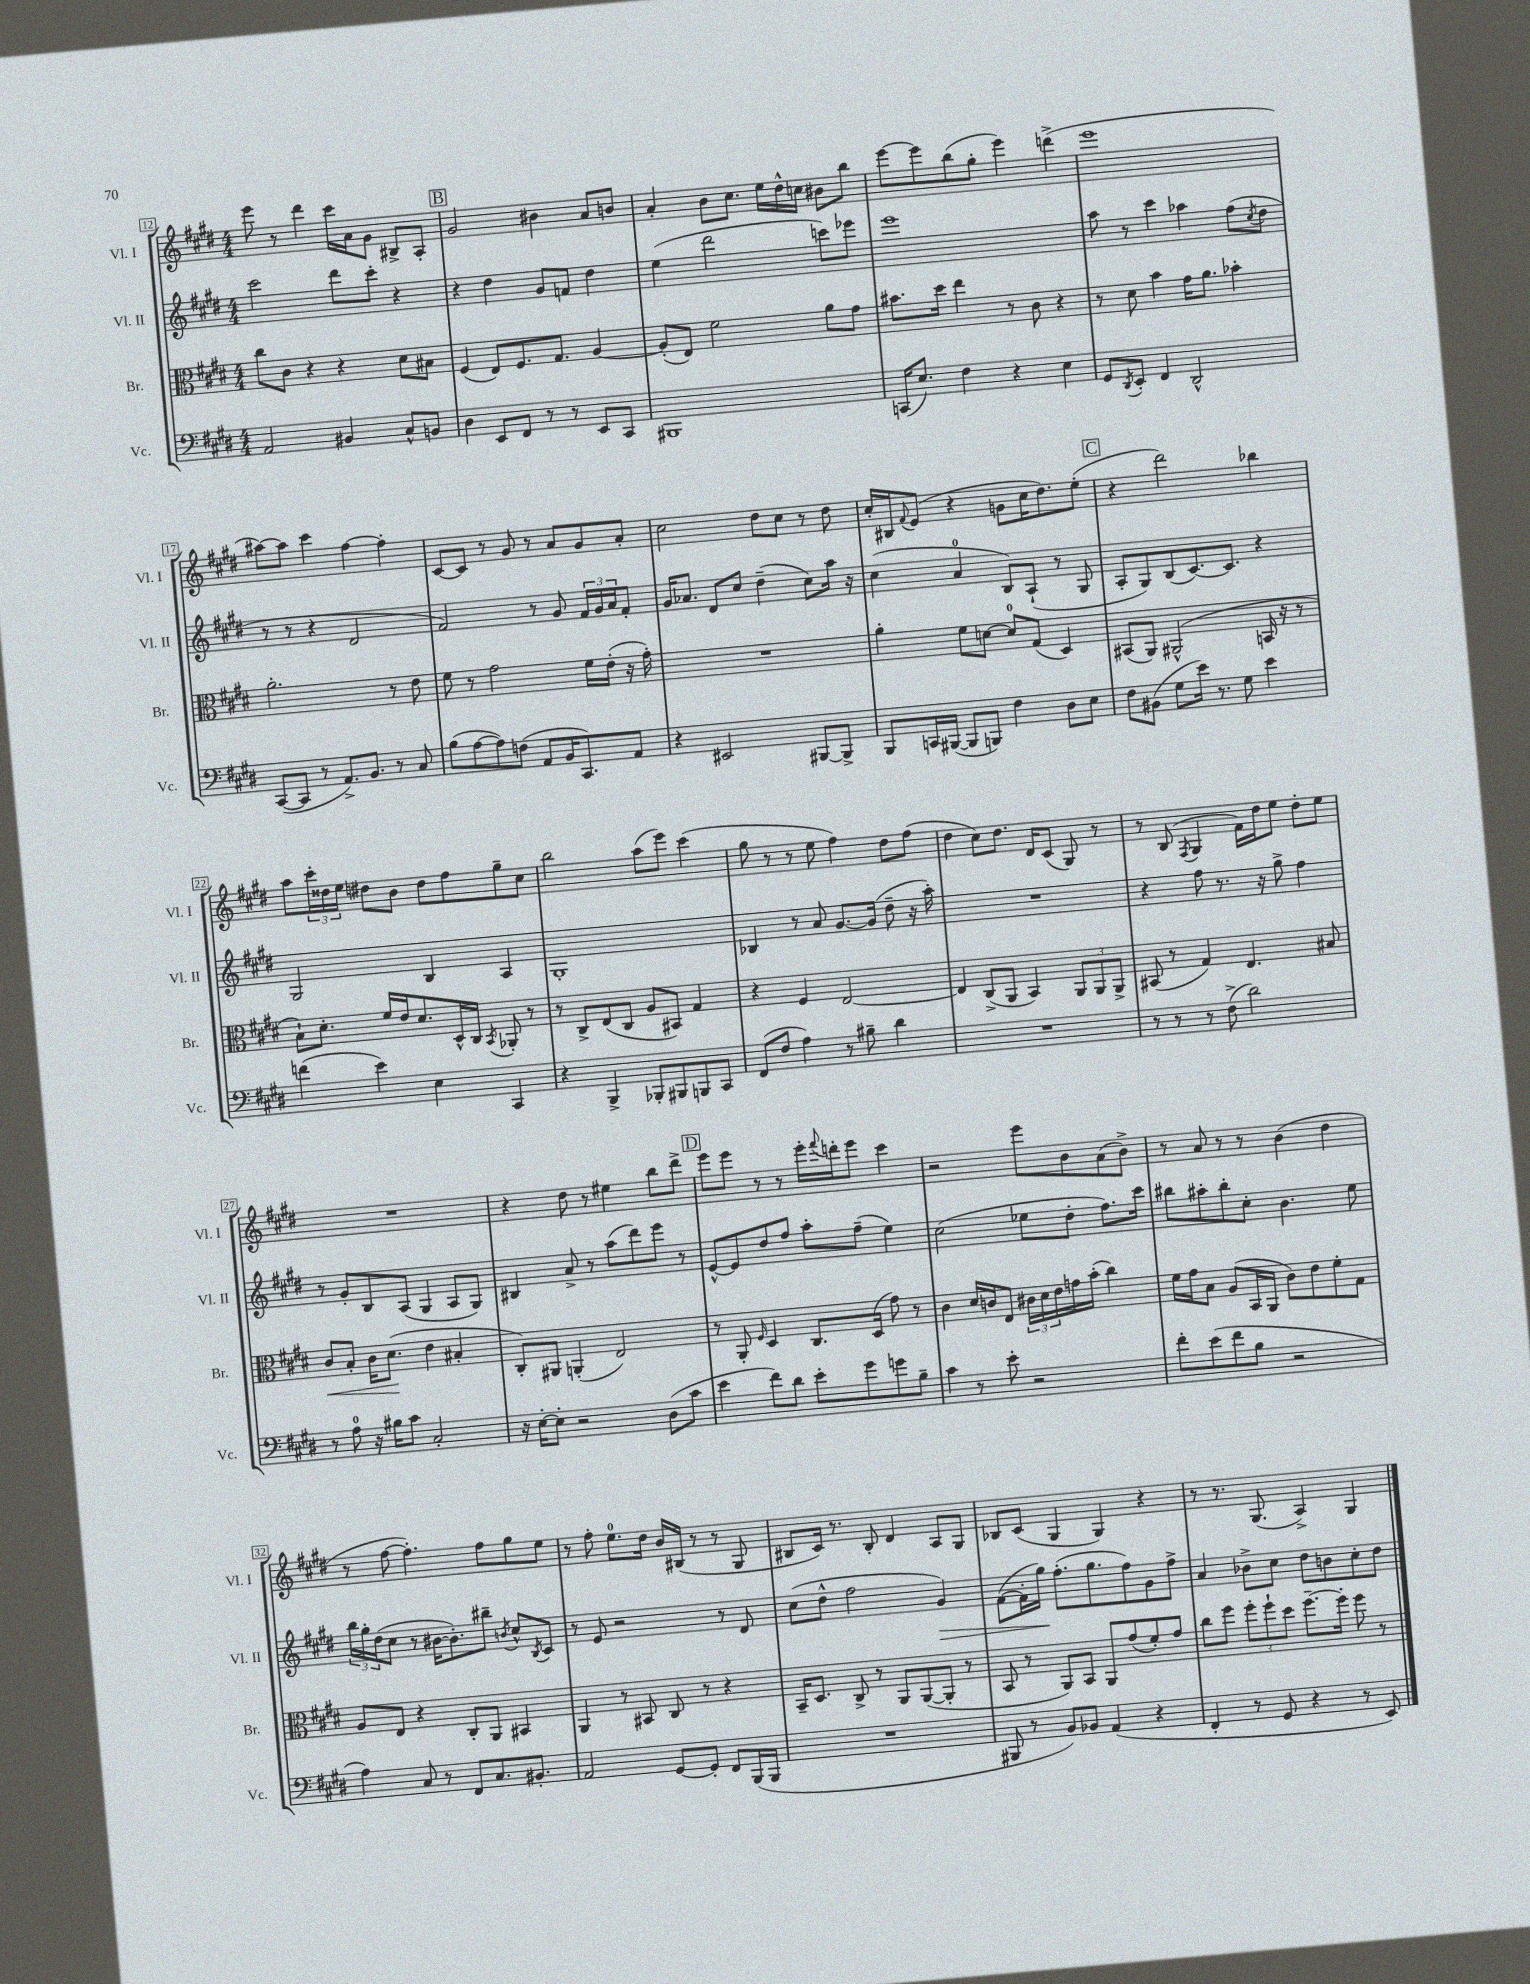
<<
\new StaffGroup <<
\new Staff = "s0" \with { instrumentName = "Vl. I" shortInstrumentName = "Vl. I" } {
    \clef treble \key e \major \numericTimeSignature \time 4/4
    e'''8 r8 dis'''4 cis'''16 a'16 gis'8 bis8-> a8-. |
    \mark \markup { \box "B" } gis'2 bis'4 a'8 b'8 |
    a'4-. b'8 cis''8. e''16 dis''16-^ c''16 bis'8 b''8 |
    e'''8~ e'''8 b''8( gis''8-. e'''4) d'''4->( |
    e'''1 |
    ais''8~) ais''8 cis'''4 fis''4~ fis''4-. |
    cis'8~ cis'8 r8 gis'8 r8 a'8 gis'8 a'8-. |
    cis''2 dis''8 cis''8 r8 dis''8 |
    cis''16-. bis16 \appoggiatura { fis'8 } e'8( r4 g'8 cis''16 dis''8.) e''8-.( |
    \mark \markup { \box "C" } r4 dis'''2) bes''4 |
    a''8 \tuplet 3/2 { cis'''16-. disis''16 e''16 } dis''8 b'8 dis''8 fis''8 gis''8-- cis''8 |
    b''2 a''8( e'''8) cis'''4( |
    gis''8 r8 r8 e''8 fis''4) dis''8 fis''8( |
    dis''4 cis''8) dis''8. dis'16 cis'8( gis8) r8 |
    r8 b8( \acciaccatura { fis8 } gis4 fis'16) dis''16 e''8 dis''8-. e''8 |
    R1 |
    r4 dis''8 r8 eis''4 b''8 dis'''8-> |
    \mark \markup { \box "D" } e'''8 e'''8 r8 r8 e'''16-. \appoggiatura { fis'''8 } d'''16-. e'''8 cis'''4 |
    r2 e'''8 b'8 a'8( b'8->) |
    r8 a'8 r8 r8 b'4( dis''4 |
    r8 fis''8~ fis''4.-.) fis''8 gis''8 e''8 |
    r8 fis''8-. e''8.-0 dis''16 b'16 bis16( r8 r8 gis8 |
    bis8 cis'16) r8. bis8-. dis'4 a8 gis8 |
    bes8 cis'8( gis4 gis4) r4 |
    r8 r8. gis8.( a4->) gis4 \bar "|." |
}
\new Staff = "s1" \with { instrumentName = "Vl. II" shortInstrumentName = "Vl. II" } {
    \clef treble \key e \major \numericTimeSignature \time 4/4
    cis'''2 dis'''8 cis'''8-. r4 |
    \mark \markup { \box "B" } r4 dis''4 gis'8 f'8 dis''4 |
    e''4( dis'''2 c'''8) ees'''8 |
    e'''1 |
    a''8 r8 cis'''4 aes''4 fis''8( \acciaccatura { cis''8 } dis''8 |
    r8 r8 r4 dis'2 |
    fis'2) r8 gis'8 \tuplet 3/2 { fis'16 gis'16 a'16 } fis'8-. |
    gis'16 aes'8. dis'8 cis''8 dis''4--( cis''8) a''16 r16 |
    cis''4( a'4-0 b8) a8-!( r8 gis8 |
    \mark \markup { \box "C" } a8-. gis8) b8( cis'8.~) cis'8. r4 |
    gis2 b4 a4 |
    gis1-. |
    bes4 r8 a'8 gis'8.~ gis'16( dis''8-- r16 a''16-.) |
    R1 |
    r4 fis''8 r8. r16 gis''8-> fis''4 |
    r8 gis'8-. b8 a8( gis4 a8 gis8) |
    bis4 a'8-> r8 a''8( dis'''8) e'''8 r8 |
    \mark \markup { \box "D" } e'8~-^ e'8 dis''8 fis''8 a''8-. fis''8--( e''4) |
    cis''2( ees''8 dis''8-. fis''8.) cis'''16 |
    bis''8 ais''8-. bis''8-. cis''8-. b'4. e''8 |
    \tuplet 3/2 { b''16 gis''16-. dis''16( } cis''8 r8 bis'16~ bis'8.-.) bis''8-- \acciaccatura { b'8 } cis''8-^ \acciaccatura { b8 } cis'8 |
    r8 e'8 r2 r8 dis'8 |
    cis''8( dis''8-^ fis''2 gis'4\>) |
    fis'8~( fis'16-. gis''16\!) fis''8.-.( gis''8. fis''8) gis'8 fis''8-> |
    a'4 bes'8-> cis''8 dis''8 b'8 cis''8-. dis''8 \bar "|." |
}
\new Staff = "s2" \with { instrumentName = "Br." shortInstrumentName = "Br." } {
    \clef alto \key e \major \numericTimeSignature \time 4/4
    cis''8 cis'8 r4 r4 dis'8 bis8 |
    \mark \markup { \box "B" } fis4( e8) fis8. gis8. a4~ |
    a8-.( e8) fis'2 a'8 gis'8 |
    bis'8. dis''16 e''4 r8 cis'8 r4 |
    r8 dis'8 b'4 gis'16 a'8. bes'4-. |
    a'2.-. r8 e'8 |
    fis'8 r8 gis'2 fis'16 e'16-.( r16 gis'16-.) |
    R1 |
    a'4-. fis'8 d'8~ d'8-0 gis8( dis4) |
    \mark \markup { \box "C" } bis,8( a,8) ais,2-^( b,16 r16 r8 |
    b8-!) dis'8.-. fis'16 e'16 dis'8. dis16-^ cis16 \acciaccatura { b,8 } aes,8-. r8 |
    r8 cis8-> e8( cis8 a8 bis,8) gis4 |
    r4 fis4 e2~ |
    e4 cis8->( a,8 b,4) \tuplet 3/2 { a,8 a,8 a,8-> } |
    bis,8( r8 gis4) e4. bis8 |
    cis'8\< b8-. cis'16 dis'8.\!( e'4 bis4-. |
    cis8-.) ais,8 a,4-.( e2) |
    \mark \markup { \box "D" } r8 a,8-. \grace { fis16 } dis4 cis8. dis16( gis'8) r8 |
    cis'4 dis'16 c'16 e8 \tuplet 3/2 { cis'16 dis'16 e'16 } g'16 b'16-.( cis''4) |
    fis'16 gis'16 b8 a8( b,16 a,16 cis'8) e'8 fis'8-. gis8 |
    a8 e8 r4 cis8-. a,8 bis,4 |
    a,4 r8 bis,8 cis8 r8 r4 |
    b,16-- dis8. cis8-> r8 a,8 a,8~( a,8-. r8 |
    b,8 r8 a,8) b,8 a,8 gis'8( fis'8-.) gis'8 |
    cis''8 fis''8 \tuplet 3/2 { fis''8-. fis''8-! dis''8 } fis''8.~-- fis''16-. fis''8 r8 \bar "|." |
}
\new Staff = "s3" \with { instrumentName = "Vc." shortInstrumentName = "Vc." } {
    \clef bass \key e \major \numericTimeSignature \time 4/4
    a,2 bis,4 cis8-^ b,8 |
    \mark \markup { \box "B" } dis4 e,8 fis,8 r8 r8 e,8 cis,8 |
    bis,,1 |
    c,16( e8.) fis4 r4 e4 |
    gis,8 \acciaccatura { dis,8 } e,8-. fis,4 dis,2-^ |
    cis,8~( cis,8 r8 a,8.->) b,8. r8 cis8 |
    b8( a8~ a8) f8( a,8 b,16 cis,8.) a,8 |
    r4 eis,2 bis,,8~ bis,,8-> |
    b,,8 c,16 bis,,16~( bis,,8 b,,8) fis4 dis8 e8 |
    \mark \markup { \box "C" } fis8 bis,8( gis8 e'16) r8. gis8 e'4 |
    f'4( e'4) e4 cis,4 |
    r4 b,,4-> bes,,8-. bis,,8 b,,8 cis,8 |
    fis,8( fis8 a4) r8 bis8-- dis'4 |
    R1 |
    r8 r8 r8 fis8->( dis'2) |
    r8 a8-0 r16 bis16 cis'8 cis2-. |
    r16 e16~-. e8-. r2 dis8( cis'8 |
    \mark \markup { \box "D" } e'4 fis'8) dis'8 e'8-. gis'8 g'8 b8-- |
    cis'4 r8 e'8-. r2 |
    fis'8-. e'8( fis'8 b8 r2 |
    a4) cis8 r8 fis,8 cis8. bis,8.-. |
    a,2 gis,8~ gis,8-. fis,8 b,,16( b,,16 |
    R1 |
    bis,,8 r8 b,8) bes,8 a,4( r4 |
    fis,4-. r8 gis,8 r4 r8 e,8) \bar "|." |
}
>>
>>
\layout { \context { \Score currentBarNumber = #12 \override BarNumber.stencil = #(make-stencil-boxer 0.1 0.3 ly:text-interface::print) } }
